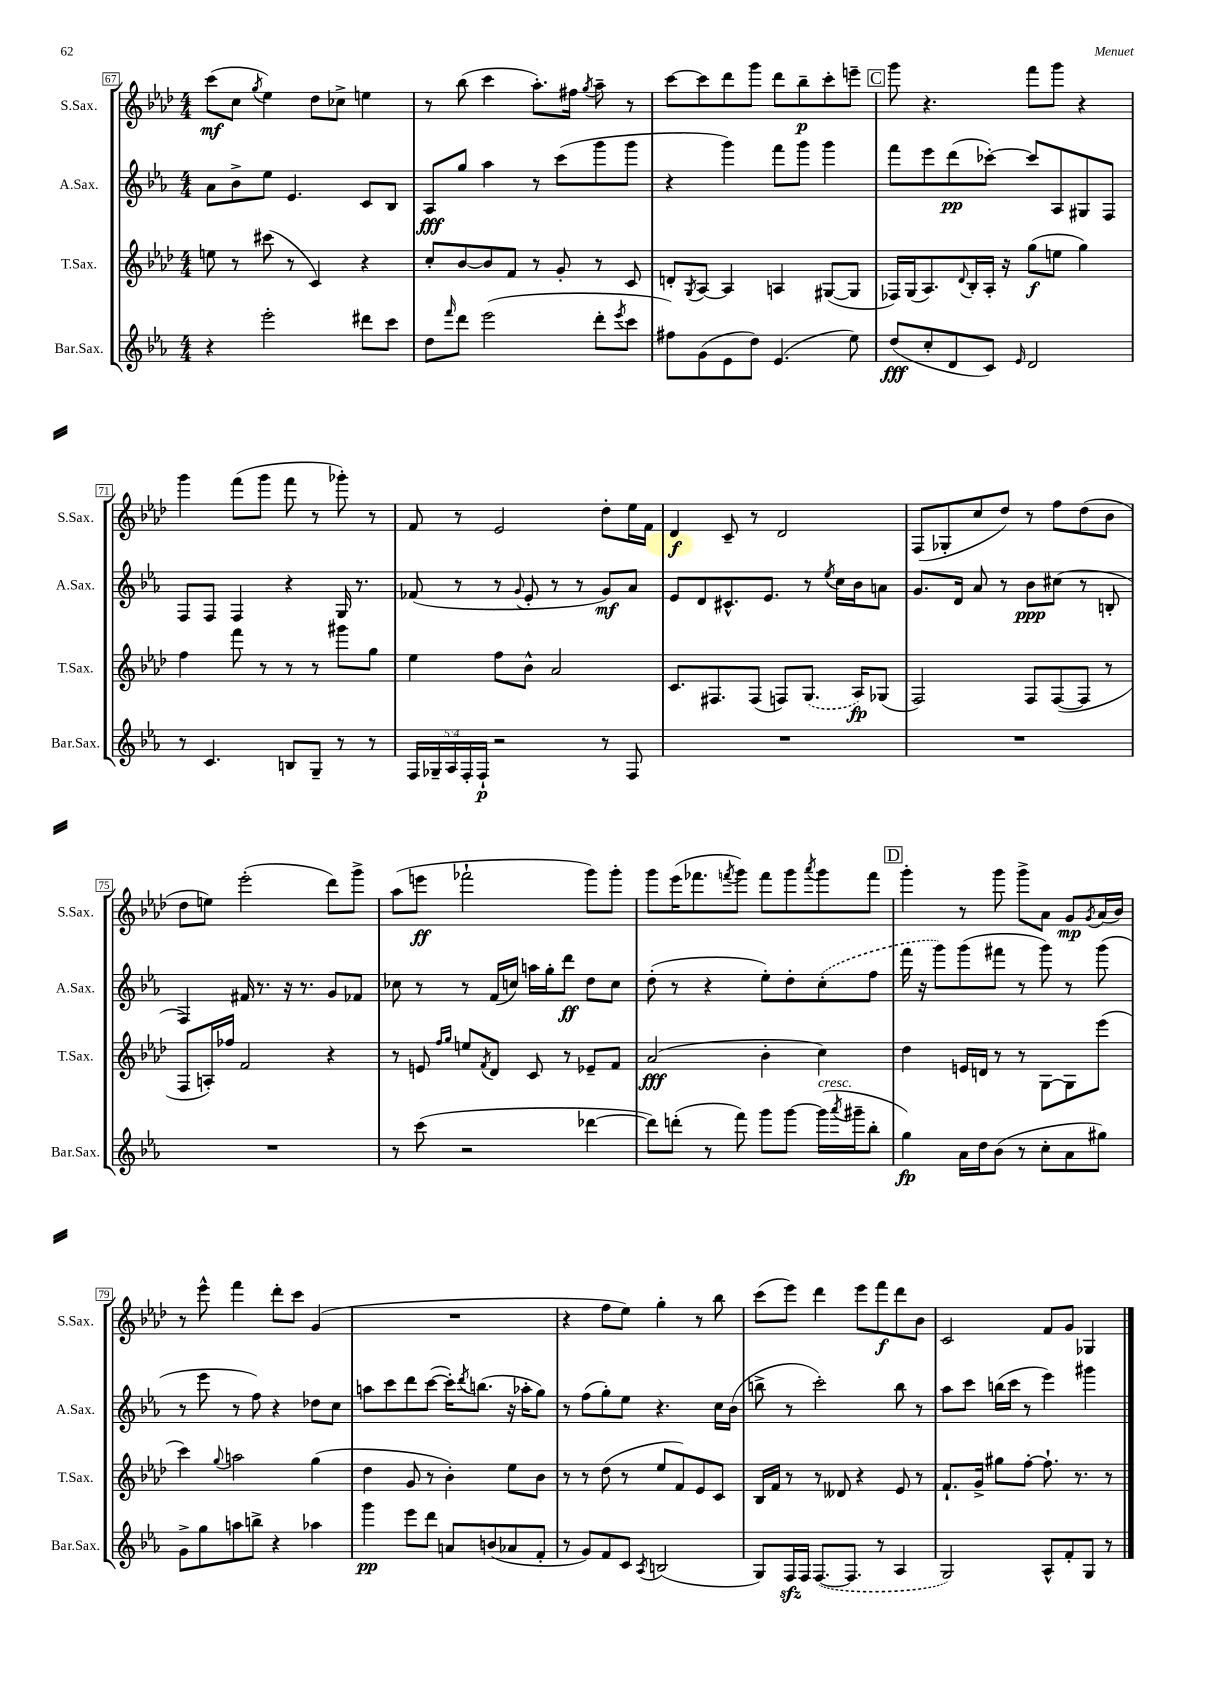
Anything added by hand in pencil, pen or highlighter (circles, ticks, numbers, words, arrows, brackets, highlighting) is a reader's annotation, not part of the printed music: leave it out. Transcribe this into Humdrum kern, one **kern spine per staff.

**kern	**dynam	**kern	**dynam	**kern	**dynam	**kern	**dynam
*part4	*part4	*part3	*part3	*part2	*part2	*part1	*part1
*staff4	*staff4	*staff3	*staff3	*staff2	*staff2	*staff1	*staff1
*I"Bar.Sax.	*	*I"T.Sax.	*	*I"A.Sax.	*	*I"S.Sax.	*
*I'Bar.Sax.	*	*I'T.Sax.	*	*I'A.Sax.	*	*I'S.Sax.	*
*clefG2	*	*clefG2	*	*clefG2	*	*clefG2	*
*k[b-e-a-]	*	*k[b-e-a-d-]	*	*k[b-e-a-]	*	*k[b-e-a-d-]	*
*M4/4	*	*M4/4	*	*M4/4	*	*M4/4	*
=67	=67	=67	=67	=67	=67	=67	=67
4r	.	8een\	.	8a-\L	.	(8ccc\L	mf
.	.	8r	.	8b-^\	.	8cc\J	.
.	.	.	.	.	.	8qgg/	.
2eee-'\	.	(8ccc#X\	.	8ee-\J	.	4ee-\)	.
.	.	8r	.	4.e-/	.	.	.
.	.	4c/)	.	.	.	8dd-\L	.
.	.	.	.	.	.	8cc-X^\J	.
8ddd#X\L	.	4r	.	8c/L	.	4een\	.
8ccc\J	.	.	.	8B-/J	.	.	.
=68	=68	=68	=68	=68	=68	=68	=68
8dd\L	.	8cc'/L	.	8A-/L	fff	8r	.
16qqfff/	.	.	.	.	.	.	.
8ddd\J	.	[8b-/	.	8gg/J	.	(8bb-\	.
(2eee-\	.	8b-/]	.	4aa-\	.	4ccc\	.
.	.	8f/J	.	.	.	.	.
.	.	8r	.	8r	.	8.aa-'\L)	.
.	.	8g'/	.	(8ccc\L	.	.	.
.	.	.	.	.	.	16ff#X\Jk	.
.	.	.	.	.	.	8qgg/	.
8ddd'\L	.	8r	.	8ggg\	.	8aa-~\	.
8qeee-/	.	.	.	.	.	.	.
8ccc\J	.	8c/	.	8ggg\J	.	8r	.
=69	=69	=69	=69	=69	=69	=69	=69
8ff#X\L)	.	8dn'/L	.	4r	.	[8ccc\L	.
.	.	8qG/	.	.	.	.	.
(8g\	.	[8A-/J	.	.	.	8ccc\]	.
8e-\	.	4A-/]	.	4ggg\)	.	8ddd-\	.
8dd\J)	.	.	.	.	.	8ggg\J	.
(4.e-/	.	4An/	.	8fff\L	.	8ddd-\L	.
.	.	.	.	8ggg\J	.	8bb-~\	p
.	.	([8G#X/L	.	4ggg\	.	8ccc'\	.
8ee-\)	.	8G#/J]	.	.	.	8eeen~\J	.
!!LO:REH:place=s1:t=C
=70	=70	=70	=70	=70	=70	=70	=70
(8dd/L	fff	16F-X/LL)	.	8fff\L	.	8ggg\	.
.	.	(16G/J	.	.	.	.	.
8cc'/	.	8.A-/)	.	8eee-\	.	4.r	.
8d/	.	.	.	(8ddd\	pp	.	.
.	.	8qqd-/	.	.	.	.	.
.	.	16B-'/L	.	.	.	.	.
8c/J)	.	16A-'/JJ	.	[8ccc-X'\J)	.	.	.
.	.	16r	.	.	.	.	.
16qqe-/	.	.	.	.	.	.	.
2d/	.	(8gg\L	f	8ccc-/L]	.	8fff\L	.
.	.	8een\J	.	8A-/	.	8ggg\J	.
.	.	4gg\)	.	8G#X/	.	4r	.
.	.	.	.	8F/J	.	.	.
!!LO:LB:g=z
=71	=71	=71	=71	=71	=71	=71	=71
8r	.	4ff\	.	8F/L	.	4ggg\	.
4.c/	.	.	.	8F/J	.	.	.
.	.	8fff\	.	4F/	.	(8fff\L	.
.	.	8r	.	.	.	8ggg\J	.
8Bn/L	.	8r	.	4r	.	8fff\	.
8G~/J	.	8r	.	.	.	8r	.
8r	.	8ggg#X\L	.	16G/	.	8ggg-X'\)	.
.	.	.	.	8.r	.	.	.
8r	.	8gg\J	.	.	.	8r	.
=72	=72	=72	=72	=72	=72	=72	=72
20F/LL	.	4ee-\	.	(8f-X/	.	8f/	.
20G-X~/	.	.	.	.	.	.	.
20A-/	.	.	.	.	.	.	.
.	.	.	.	8r	.	8r	.
20F'/	.	.	.	.	.	.	.
20F`/JJ	p	.	.	.	.	.	.
2r	.	8ff\L	.	8r	.	2e-/	.
.	.	.	.	8qqg/	.	.	.
.	.	8b-^^\J	.	8e-'/	.	.	.
.	.	2a-/	.	8r	.	.	.
.	.	.	.	8r	.	.	.
8r	.	.	.	8g/L)	mf	8dd-'\L	.
8F/	.	.	.	8a-/J	.	16ee-\L	.
.	.	.	.	.	.	16f\JJ	.
=73	=73	=73	=73	=73	=73	=73	=73
1r	.	8.c/L	.	8e-/L	.	4d-/	f
.	.	.	.	8d/	.	.	.
.	.	8.F#X/	.	.	.	.	.
.	.	.	.	8.c#X^^/	.	8c~/	.
.	.	(8F#/J	.	.	.	8r	.
.	.	.	.	8.e-/J	.	.	.
.	.	8Fn/L)	.	.	.	2d-/	.
.	.	(8.G/J	.	8r	.	.	.
.	.	.	.	8qee-/	.	.	.
.	.	.	.	16cc\LL	.	.	.
.	.	16A-/KL)	fp	16b-\J	.	.	.
.	.	(8G-X/J	.	8an\J	.	.	.
=74	=74	=74	=74	=74	=74	=74	=74
1r	.	2F/)	.	8.g/L	.	(8F/L	.
.	.	.	.	.	.	8G-X'/	.
.	.	.	.	16d/Jk	.	.	.
.	.	.	.	8a-/	.	8cc/	.
.	.	.	.	8r	.	8dd-/J)	.
.	.	8F/L	.	8b-\L	ppp	8r	.
.	.	([8F/	.	(8cc#X\J	.	8ff\L	.
.	.	8F/J]	.	8r	.	(8dd-\	.
.	.	8r	.	8Bn'/	.	8b-\J	.
!!LO:LB:g=z
=75	=75	=75	=75	=75	=75	=75	=75
1r	.	8F/L	.	4F/)	.	8dd-\L	.
.	.	16An'/L)	.	.	.	8een\J)	.
.	.	16ff-X/JJ	.	.	.	.	.
.	.	2f/	.	16f#X/	.	(2eee-'\	.
.	.	.	.	8.r	.	.	.
.	.	.	.	16r	.	.	.
.	.	.	.	8.r	.	.	.
.	.	4r	.	8g/L	.	8ddd-\L)	.
.	.	.	.	8f-X/J	.	8ggg^\J	.
=76	=76	=76	=76	=76	=76	=76	=76
8r	.	8r	.	8cc-X\	.	(8aa-\L	.
(8ccc\	.	8en/	.	8r	.	8eeen\J	ff
.	.	16qqff/LL	.	.	.	.	.
.	.	16qqgg/JJ	.	.	.	.	.
2r	.	8een/L	.	8r	.	2fff-X`\	.
.	.	8qf/	.	.	.	.	.
.	.	8d-/J	.	(16f/LL	.	.	.
.	.	.	.	16ccn/JJ)	.	.	.
.	.	8c/	.	16aan\LL	.	.	.
.	.	.	.	16gg'\J	.	.	.
.	.	8r	.	8ddd\J	ff	.	.
[4ddd-X\	.	8e-X~/L	.	8dd\L	.	8ggg\L)	.
.	.	8f/J	.	8cc\J	.	8ggg'\J	.
=77	=77	=77	=77	=77	=77	=77	=77
8ddd-\L])	.	(2a-/	fff	(8dd'\	.	8ggg\L	.
(8dddn'\J	.	.	.	8r	.	(16eee-\K	.
.	.	.	.	.	.	8.fff-X\	.
8r	.	.	.	4r	.	.	.
.	.	.	.	.	.	8qfffn/	.
8fff\)	.	.	.	.	.	8ggg\J)	.
8ggg\L	.	4b-'\	.	8ee-'\L)	.	8fff\L	.
[8ggg\J	.	.	.	8dd'\	.	8ggg\	.
.	.	.	.	.	.	8qaaa-/	.
!LO:TX:a:i:t=cresc.	!	!	!	!	!	!	!
(16ggg\LL]	.	4cc\)	.	(8cc'\	.	8ggg\	.
8qaaa-/	.	.	.	.	.	.	.
16ggg#X~\J	.	.	.	.	.	.	.
8bb-'\J	.	.	.	8ff\J	.	8fff\J	.
!!LO:REH:place=s1:t=D
=78	=78	=78	=78	=78	=78	=78	=78
4gg\)	fp	4dd-\	.	16fff\	.	4ggg'\	.
.	.	.	.	16r	.	.	.
.	.	.	.	8ggg\L)	.	.	.
16a-\LL	.	16en/LL	.	(8ggg\	.	8r	.
16dd\J	.	16dn/JJ	.	.	.	.	.
(8b-\J	.	8r	.	8fff#X\J	.	8ggg\	.
8r	.	8r	.	8r	.	8ggg^\L	.
8cc'\L	.	[8G\L	.	8ggg\)	.	8a-\J	.
8a-\	.	8G\]	.	8r	.	8g/L	mp
.	.	.	.	.	.	8qg/	.
8gg#X\J)	.	(8eee-\J	.	(8ggg\	.	(16a-/L	.
.	.	.	.	.	.	16b-/JJ)	.
!!LO:LB:g=z
=79	=79	=79	=79	=79	=79	=79	=79
8g^\L	.	4ccc\)	.	8r	.	8r	.
8gg\	.	.	.	8eee-\	.	8eee-^^\	.
.	.	8qqgg/	.	.	.	.	.
8aan\	.	2aan\	.	8r	.	4fff\	.
8bbn^\J	.	.	.	8ff\)	.	.	.
4r	.	.	.	4r	.	8ddd-'\L	.
.	.	.	.	.	.	8ccc\J	.
4aa-X\	.	(4gg\	.	8dd-X\L	.	(4g/	.
.	.	.	.	8cc\J	.	.	.
=80	=80	=80	=80	=80	=80	=80	=80
4ggg\	pp	4dd-\	.	8aan\L	.	1r	.
.	.	.	.	8ccc\	.	.	.
8eee-\L	.	8g/	.	8ddd\	.	.	.
8ddd\J	.	8r	.	([8ccc\J	.	.	.
8an/L	.	4b-'\)	.	16ccc'\KL])	.	.	.
.	.	.	.	8qddd/	.	.	.
.	.	.	.	(8.bbn\J	.	.	.
(8bn/	.	.	.	.	.	.	.
8a-X/	.	8ee-\L	.	16r	.	.	.
.	.	.	.	16aa-X'\KL	.	.	.
8f'/J	.	8b-\J	.	8gg\J)	.	.	.
=81	=81	=81	=81	=81	=81	=81	=81
8r	.	8r	.	8r	.	4r	.
8g/L)	.	8r	.	(8ff\L	.	.	.
8f/	.	(8dd-\	.	8gg'\)	.	8ff\L	.
8c/J	.	8r	.	8ee-\J	.	8ee-\J)	.
8qA-/	.	.	.	.	.	.	.
(2Bn/	.	8ee-/L	.	4.r	.	4gg'\	.
.	.	8f/)	.	.	.	.	.
.	.	8e-/	.	.	.	8r	.
.	.	8c/J	.	16cc\LL	.	8bb-\	.
.	.	.	.	(16b-\JJ	.	.	.
=82	=82	=82	=82	=82	=82	=82	=82
8G/L)	.	16B-/LL	.	8bbn^\	.	(8ccc\L	.
.	.	16f/JJ	.	.	.	.	.
16Fzz/L	.	8r	.	8r	.	8eee-\J)	.
16F/JJ	.	.	.	.	.	.	.
([8.F/L	.	8r	.	2ccc'\)	.	4ddd-\	.
.	.	8d--X/	.	.	.	.	.
8.F/J]	.	.	.	.	.	.	.
.	.	4r	.	.	.	8eee-\L	.
8r	.	.	.	.	.	8fff\	f
4A-/	.	8e-/	.	8bb\	.	8ddd-\	.
.	.	8r	.	8r	.	8b-\J	.
=83	=83	=83	=83	=83	=83	=83	=83
2G/)	.	8.f`/L	.	8aa-\L	.	2c/	.
.	.	.	.	8ccc\J	.	.	.
.	.	16g^/Jk	.	.	.	.	.
.	.	8gg#X\L	.	(16bbn\LL	.	.	.
.	.	.	.	16ccc\JJ	.	.	.
.	.	[8ff'\J	.	8r	.	.	.
8A-^^/L	.	8.ff`\]	.	4eee-\)	.	8f/L	.
8f'/	.	.	.	.	.	8g/J	.
.	.	8.r	.	.	.	.	.
8G/J	.	.	.	4ggg#X\	.	4G-X/	.
8r	.	8r	.	.	.	.	.
==	==	==	==	==	==	==	==
*-	*-	*-	*-	*-	*-	*-	*-
